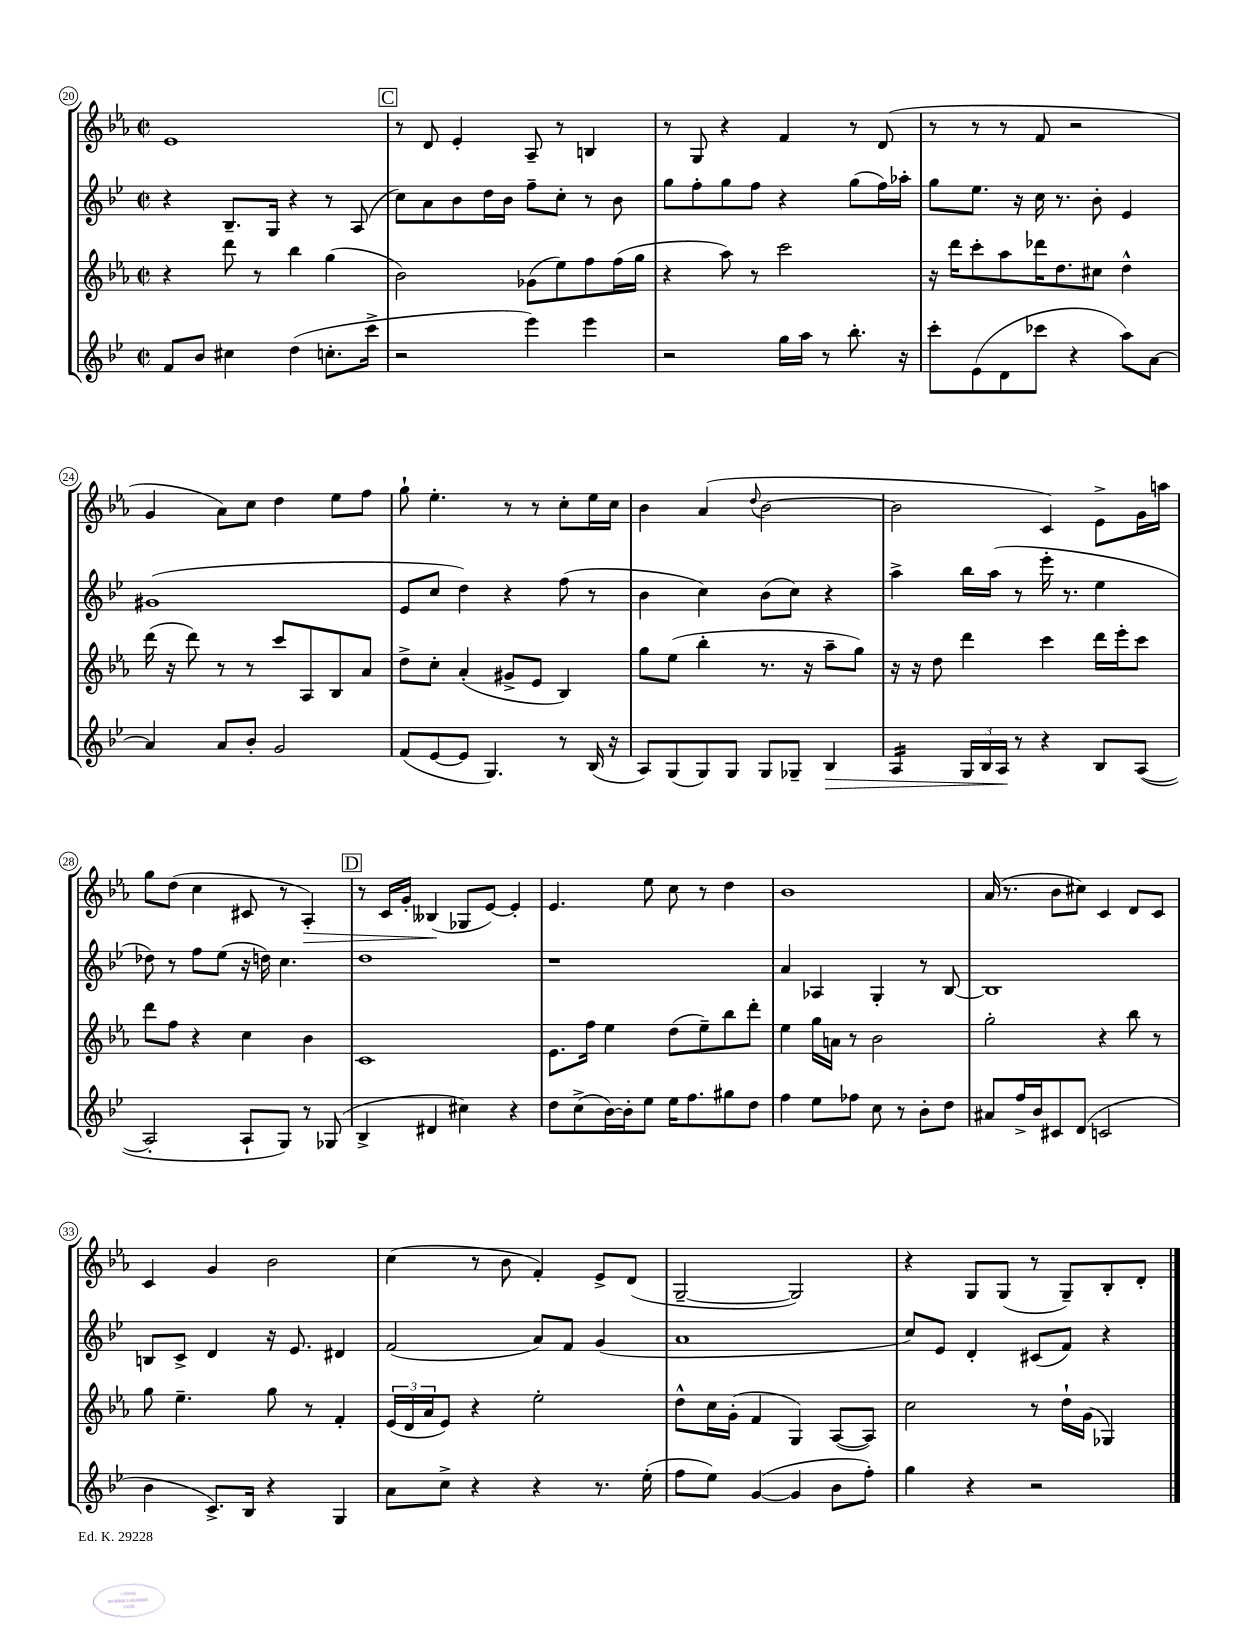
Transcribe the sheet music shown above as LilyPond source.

<<
\new StaffGroup <<
\new Staff = "s0" {
    \clef treble \key ees \major \defaultTimeSignature \time 2/2
    ees'1 |
    \mark \markup { \box "C" } r8 d'8 ees'4-. aes8-- r8 b4 |
    r8 g8 r4 f'4 r8 d'8( |
    r8 r8 r8 f'8 r2 |
    g'4 aes'8) c''8 d''4 ees''8 f''8 |
    g''8-! ees''4.-. r8 r8 c''8-. ees''16 c''16 |
    bes'4 aes'4( \appoggiatura { d''8 } bes'2~ |
    bes'2 c'4) ees'8-> g'16 a''16 |
    g''8 d''8( c''4 cis'8 r8 aes4-.\>) |
    \mark \markup { \box "D" } r8 c'16 g'16-. beses4\!( ges8 ees'8~) ees'4-. |
    ees'4. ees''8 c''8 r8 d''4 |
    bes'1 |
    aes'16( r8. bes'8 cis''8) c'4 d'8 c'8 |
    c'4 g'4 bes'2 |
    c''4( r8 bes'8 f'4-.) ees'8-> d'8( |
    g2~-- g2) |
    r4 g8 g8( r8 g8--) bes8-. d'8-. \bar "|." |
}
\new Staff = "s1" {
    \clef treble \key bes \major \defaultTimeSignature \time 2/2
    r4 bes8.-- g16 r4 r8 a8( |
    \mark \markup { \box "C" } c''8) a'8 bes'8 d''16 bes'16 f''8-- c''8-. r8 bes'8 |
    g''8 f''8-. g''8 f''8 r4 g''8( f''16) aes''16-. |
    g''8 ees''8. r16 c''16 r8. bes'8-. ees'4 |
    gis'1( |
    ees'8 c''8 d''4) r4 f''8( r8 |
    bes'4 c''4) bes'8( c''8) r4 |
    a''4-> bes''16 a''16( r8 ees'''16-. r8. ees''4 |
    des''8) r8 f''8 ees''8( r16 d''16) c''4. |
    \mark \markup { \box "D" } d''1 |
    r1 |
    a'4 aes4 g4-. r8 bes8~ |
    bes1 |
    b8 c'8-> d'4 r16 ees'8. dis'4 |
    f'2( a'8) f'8 g'4( |
    a'1 |
    c''8) ees'8 d'4-. cis'8( f'8) r4 \bar "|." |
}
\new Staff = "s2" {
    \clef treble \key ees \major \defaultTimeSignature \time 2/2
    r4 d'''8 r8 bes''4 g''4( |
    \mark \markup { \box "C" } bes'2) ges'8( ees''8) f''8 f''16( g''16 |
    r4 aes''8) r8 c'''2 |
    r16 d'''16 c'''8-. aes''8 des'''16 d''8. cis''8 d''4-^ |
    d'''16( r16 d'''8) r8 r8 c'''8 aes8 bes8 aes'8 |
    d''8-> c''8-. aes'4-.( gis'8-> ees'8 bes4) |
    g''8 ees''8( bes''4-. r8. r16 aes''8-- g''8) |
    r16 r16 d''8 d'''4 c'''4 d'''16 ees'''16-. c'''8 |
    d'''8 f''8 r4 c''4 bes'4 |
    \mark \markup { \box "D" } c'1 |
    ees'8. f''16 ees''4 d''8( ees''8--) bes''8 d'''8-. |
    ees''4 g''16 a'16 r8 bes'2 |
    g''2-. r4 bes''8 r8 |
    g''8 ees''4.-- g''8 r8 f'4-. |
    \tuplet 3/2 { ees'16( d'16 aes'16 } ees'8) r4 ees''2-. |
    d''8-^ c''16 g'16-.( f'4 g4) aes8~( aes8) |
    c''2 r8 d''16-! g'16( ges4) \bar "|." |
}
\new Staff = "s3" {
    \clef treble \key bes \major \defaultTimeSignature \time 2/2
    f'8 bes'8 cis''4 d''4( c''8.-. c'''16-> |
    \mark \markup { \box "C" } r2 ees'''4) ees'''4 |
    r2 g''16 a''16 r8 bes''8.-. r16 |
    c'''8-. ees'8( d'8 ces'''8 r4 a''8) a'8~ |
    a'4 a'8 bes'8-. g'2 |
    f'8( ees'8~ ees'8 g4.) r8 bes16( r16 |
    a8) g8( g8) g8 g8 ges8-- bes4\> |
    a4:16 \tuplet 3/2 { g16 bes16 a16\! } r8 r4 bes8 a8~( |
    a2-. a8-! g8) r8 ges8( |
    \mark \markup { \box "D" } bes4-> dis'4 cis''4) r4 |
    d''8 c''8->( bes'16~) bes'16-. ees''8 ees''16 f''8. gis''8 d''8 |
    f''4 ees''8 fes''8 c''8 r8 bes'8-. d''8 |
    ais'8 f''16-> bes'16 cis'8 d'8( c'2 |
    bes'4 c'8.->) bes16 r4 g4 |
    a'8 c''8-> r4 r4 r8. ees''16-.( |
    f''8 ees''8) g'4~( g'4 bes'8 f''8-.) |
    g''4 r4 r2 \bar "|." |
}
>>
>>
\layout { \context { \Score currentBarNumber = #20 \override BarNumber.stencil = #(make-stencil-circler 0.1 0.3 ly:text-interface::print) } }
